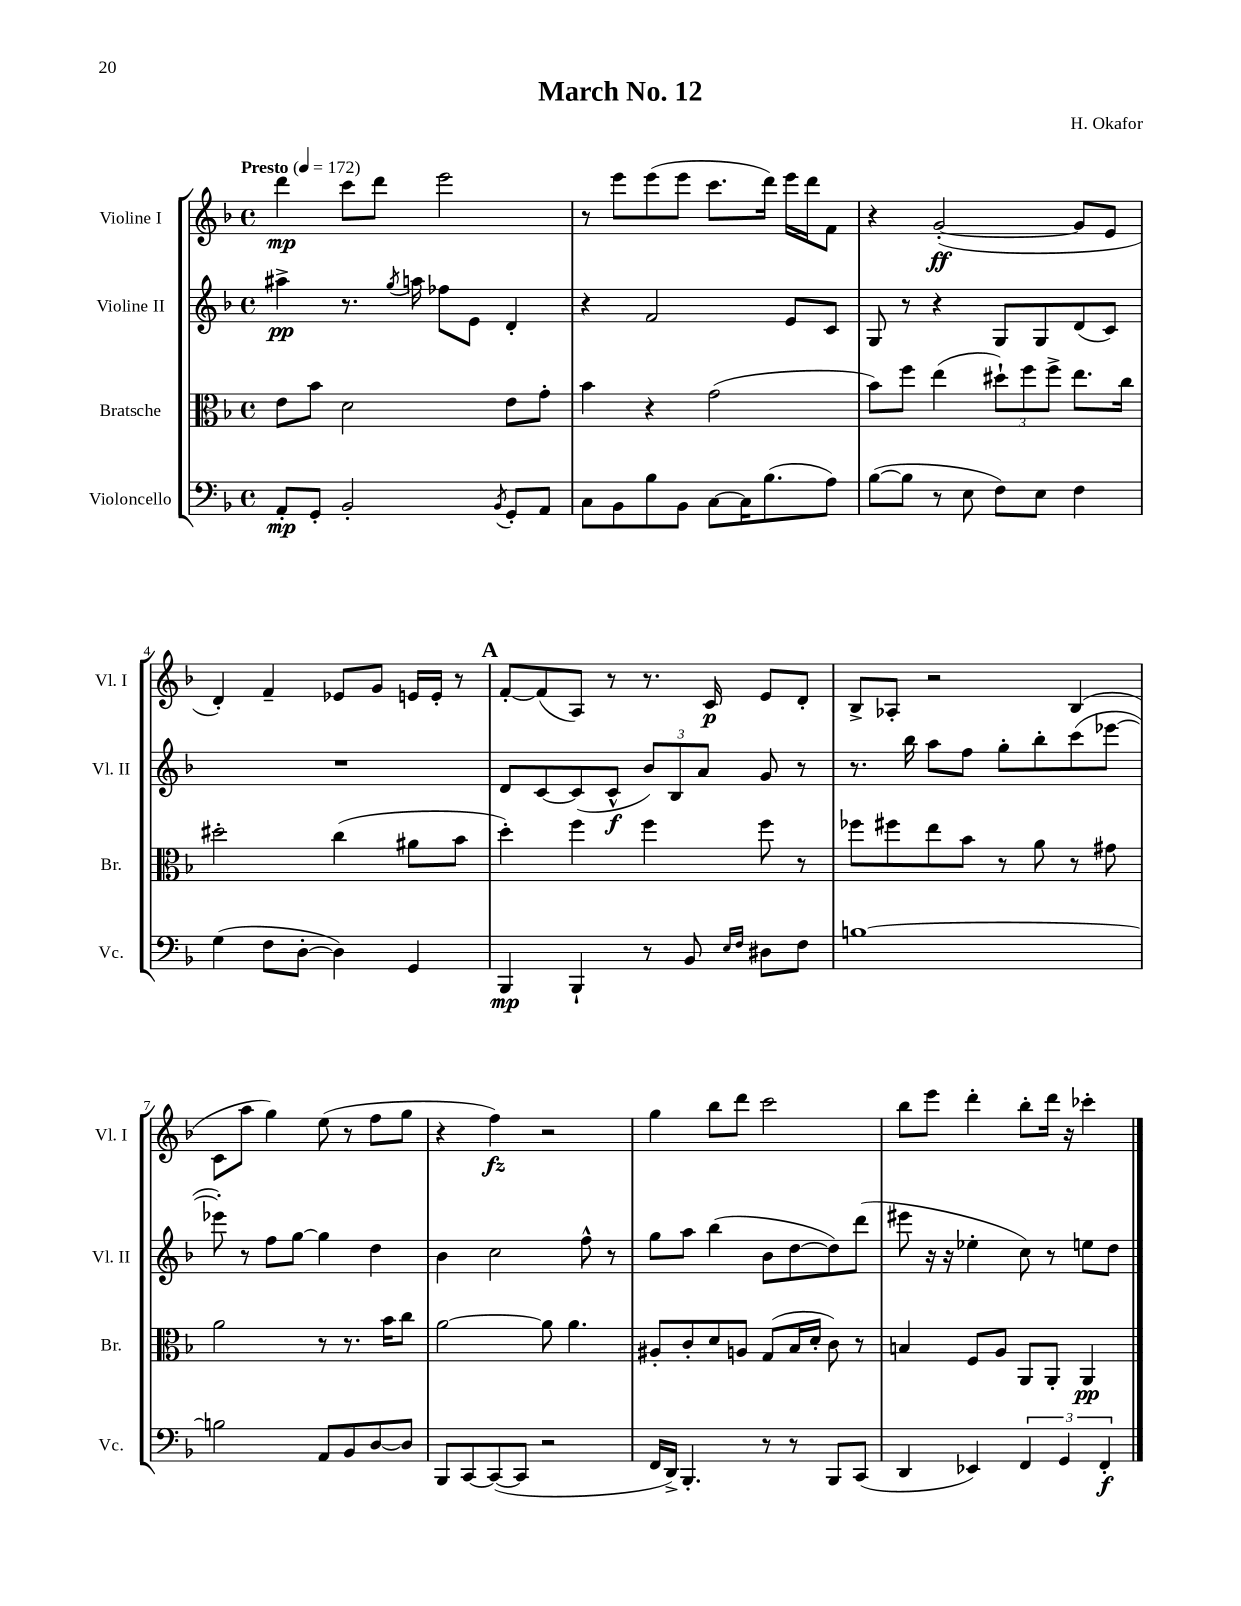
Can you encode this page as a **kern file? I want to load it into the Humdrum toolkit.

**kern	**dynam	**kern	**dynam	**kern	**dynam	**kern	**dynam
*part4	*part4	*part3	*part3	*part2	*part2	*part1	*part1
*staff4	*staff4	*staff3	*staff3	*staff2	*staff2	*staff1	*staff1
*I"Violoncello	*	*I"Bratsche	*	*I"Violine II	*	*I"Violine I	*
*I'Vc.	*	*I'Br.	*	*I'Vl. II	*	*I'Vl. I	*
*clefF4	*	*clefC3	*	*clefG2	*	*clefG2	*
*k[b-]	*	*k[b-]	*	*k[b-]	*	*k[b-]	*
*M4/4	*	*M4/4	*	*M4/4	*	*M4/4	*
*met(c)	*	*met(c)	*	*met(c)	*	*met(c)	*
*MM172	*	*MM172	*	*MM172	*	*MM172	*
=1	=1	=1	=1	=1	=1	=1	=1
!	!	!	!	!	!	!LO:TX:a:B:t=Presto	!
8AA'/L	mp	8e\L	.	4aa#X^\	pp	4ddd\	mp
8GG'/J	.	8b-\J	.	.	.	.	.
2BB-'/	.	2d\	.	8.r	.	8ccc\L	.
.	.	.	.	.	.	8ddd\J	.
.	.	.	.	8qgg/	.	.	.
.	.	.	.	16aan\	.	.	.
.	.	.	.	8ff-X\L	.	2eee\	.
.	.	.	.	8e\J	.	.	.
8qBB-/	.	.	.	.	.	.	.
8GG'/L	.	8e\L	.	4d'/	.	.	.
8AA/J	.	8g'\J	.	.	.	.	.
=2	=2	=2	=2	=2	=2	=2	=2
8C\L	.	4b-\	.	4r	.	8r	.
8BB-\	.	.	.	.	.	8eee\L	.
8B-\	.	4r	.	2f/	.	(8eee\	.
8BB-\J	.	.	.	.	.	8eee\J	.
[8C\L	.	(2g\	.	.	.	8.ccc\L	.
16C\K]	.	.	.	.	.	.	.
(8.B-\	.	.	.	.	.	16ddd\Jk)	.
.	.	.	.	8e/L	.	16eee\LL	.
.	.	.	.	.	.	16ddd\J	.
8A\J)	.	.	.	8c/J	.	8f\J	.
=3	=3	=3	=3	=3	=3	=3	=3
([8B-\L	.	8b-\L)	.	8G/	.	4r	.
8B-\J]	.	8ff\J	.	8r	.	.	.
8r	.	(4ee\	.	4r	.	([2g'/	ff
8E\	.	.	.	.	.	.	.
8F\L)	.	12dd#X`\L)	.	8G/L	.	.	.
.	.	12ff\	.	.	.	.	.
8E\J	.	.	.	8G/	.	.	.
.	.	12ff^\J	.	.	.	.	.
4F\	.	8.ee\L	.	(8d/	.	8g/L]	.
.	.	.	.	8c/J)	.	8e/J	.
.	.	16cc\Jk	.	.	.	.	.
!!LO:LB:g=z
=4	=4	=4	=4	=4	=4	=4	=4
(4G\	.	2dd#X'\	.	1r	.	4d'/)	.
8F\L	.	.	.	.	.	4f~/	.
[8D'\J	.	.	.	.	.	.	.
4D\])	.	(4cc\	.	.	.	8e-X/L	.
.	.	.	.	.	.	8g/J	.
4GG/	.	8a#X\L	.	.	.	16en/LL	.
.	.	.	.	.	.	16e'/JJ	.
.	.	8b-\J	.	.	.	8r	.
!!LO:REH:place=s1:t=A
=5	=5	=5	=5	=5	=5	=5	=5
4BBB-/	mp	4dd'\)	.	8d/L	.	[8f'/L	.
.	.	.	.	[8c/	.	(8f/]	.
4BBB-`/	.	4ff\	.	(8c/]	.	8A/J)	.
.	.	.	.	8c^^/J	f	8r	.
8r	.	4ff\	.	12b-/L)	.	8.r	.
.	.	.	.	12B-/	.	.	.
8BB-/	.	.	.	.	.	.	.
.	.	.	.	12a/J	.	.	.
.	.	.	.	.	.	16c/	p
16qqE/LL	.	.	.	.	.	.	.
16qqF/JJ	.	.	.	.	.	.	.
8D#X\L	.	8ff\	.	8g/	.	8e/L	.
8F\J	.	8r	.	8r	.	8d'/J	.
=6	=6	=6	=6	=6	=6	=6	=6
[1Bn	.	8ff-X\L	.	8.r	.	8B-^/L	.
.	.	8ff#X\	.	.	.	8A-X'/J	.
.	.	.	.	16bb-\	.	.	.
.	.	8ee\	.	8aa\L	.	2r	.
.	.	8b-\J	.	8ff\J	.	.	.
.	.	8r	.	8gg'\L	.	.	.
.	.	8a\	.	8bb-'\	.	.	.
.	.	8r	.	(8ccc\	.	(4B-/	.
.	.	8g#X\	.	[8eee-X\J	.	.	.
!!LO:LB:g=z
=7	=7	=7	=7	=7	=7	=7	=7
2Bn\]	.	2a\	.	8eee-X'\])	.	8c\L	.
.	.	.	.	8r	.	8aa\J	.
.	.	.	.	8ff\L	.	4gg\)	.
.	.	.	.	[8gg\J	.	.	.
8AA/L	.	8r	.	4gg\]	.	(8ee\	.
8BB-/	.	8.r	.	.	.	8r	.
[8D/	.	.	.	4dd\	.	8ff\L	.
.	.	16b-\KL	.	.	.	.	.
8D/J]	.	8cc\J	.	.	.	8gg\J	.
=8	=8	=8	=8	=8	=8	=8	=8
8BBB-/L	.	[2a\	.	4b-\	.	4r	.
[8CC/	.	.	.	.	.	.	.
(8CC/_	.	.	.	2cc\	.	4ff\)	fz
8CC/J]	.	.	.	.	.	.	.
2r	.	8a\]	.	.	.	2r	.
.	.	4.a\	.	.	.	.	.
.	.	.	.	8ff^^\	.	.	.
.	.	.	.	8r	.	.	.
=9	=9	=9	=9	=9	=9	=9	=9
16FF/LL	.	8A#X'/L	.	8gg\L	.	4gg\	.
16DD^/JJ)	.	.	.	.	.	.	.
4.BBB-'/	.	8c'/	.	8aa\J	.	.	.
.	.	8d/	.	(4bb-\	.	8bb-\L	.
.	.	8An/J	.	.	.	8ddd\J	.
8r	.	(8G/L	.	8b-\L	.	2ccc\	.
8r	.	16B-/L	.	[8dd\	.	.	.
.	.	16d'/JJ	.	.	.	.	.
8BBB-/L	.	8c\)	.	8dd\])	.	.	.
(8CC/J	.	8r	.	(8ddd\J	.	.	.
=10	=10	=10	=10	=10	=10	=10	=10
4DD/	.	4Bn/	.	8eee#X\	.	8bb-\L	.
.	.	.	.	16r	.	8eee\J	.
.	.	.	.	16r	.	.	.
4EE-X/)	.	8F/L	.	4ee-X'\	.	4ddd'\	.
.	.	8A/J	.	.	.	.	.
6FF/	.	8AA/L	.	8cc\)	.	8bb-'\L	.
.	.	8AA'/J	.	8r	.	16ddd\Jk	.
6GG/	.	.	.	.	.	.	.
.	.	.	.	.	.	16r	.
.	.	4AA/	pp	8een\L	.	4ccc-X'\	.
6FF'/	f	.	.	.	.	.	.
.	.	.	.	8dd\J	.	.	.
==	==	==	==	==	==	==	==
*-	*-	*-	*-	*-	*-	*-	*-
